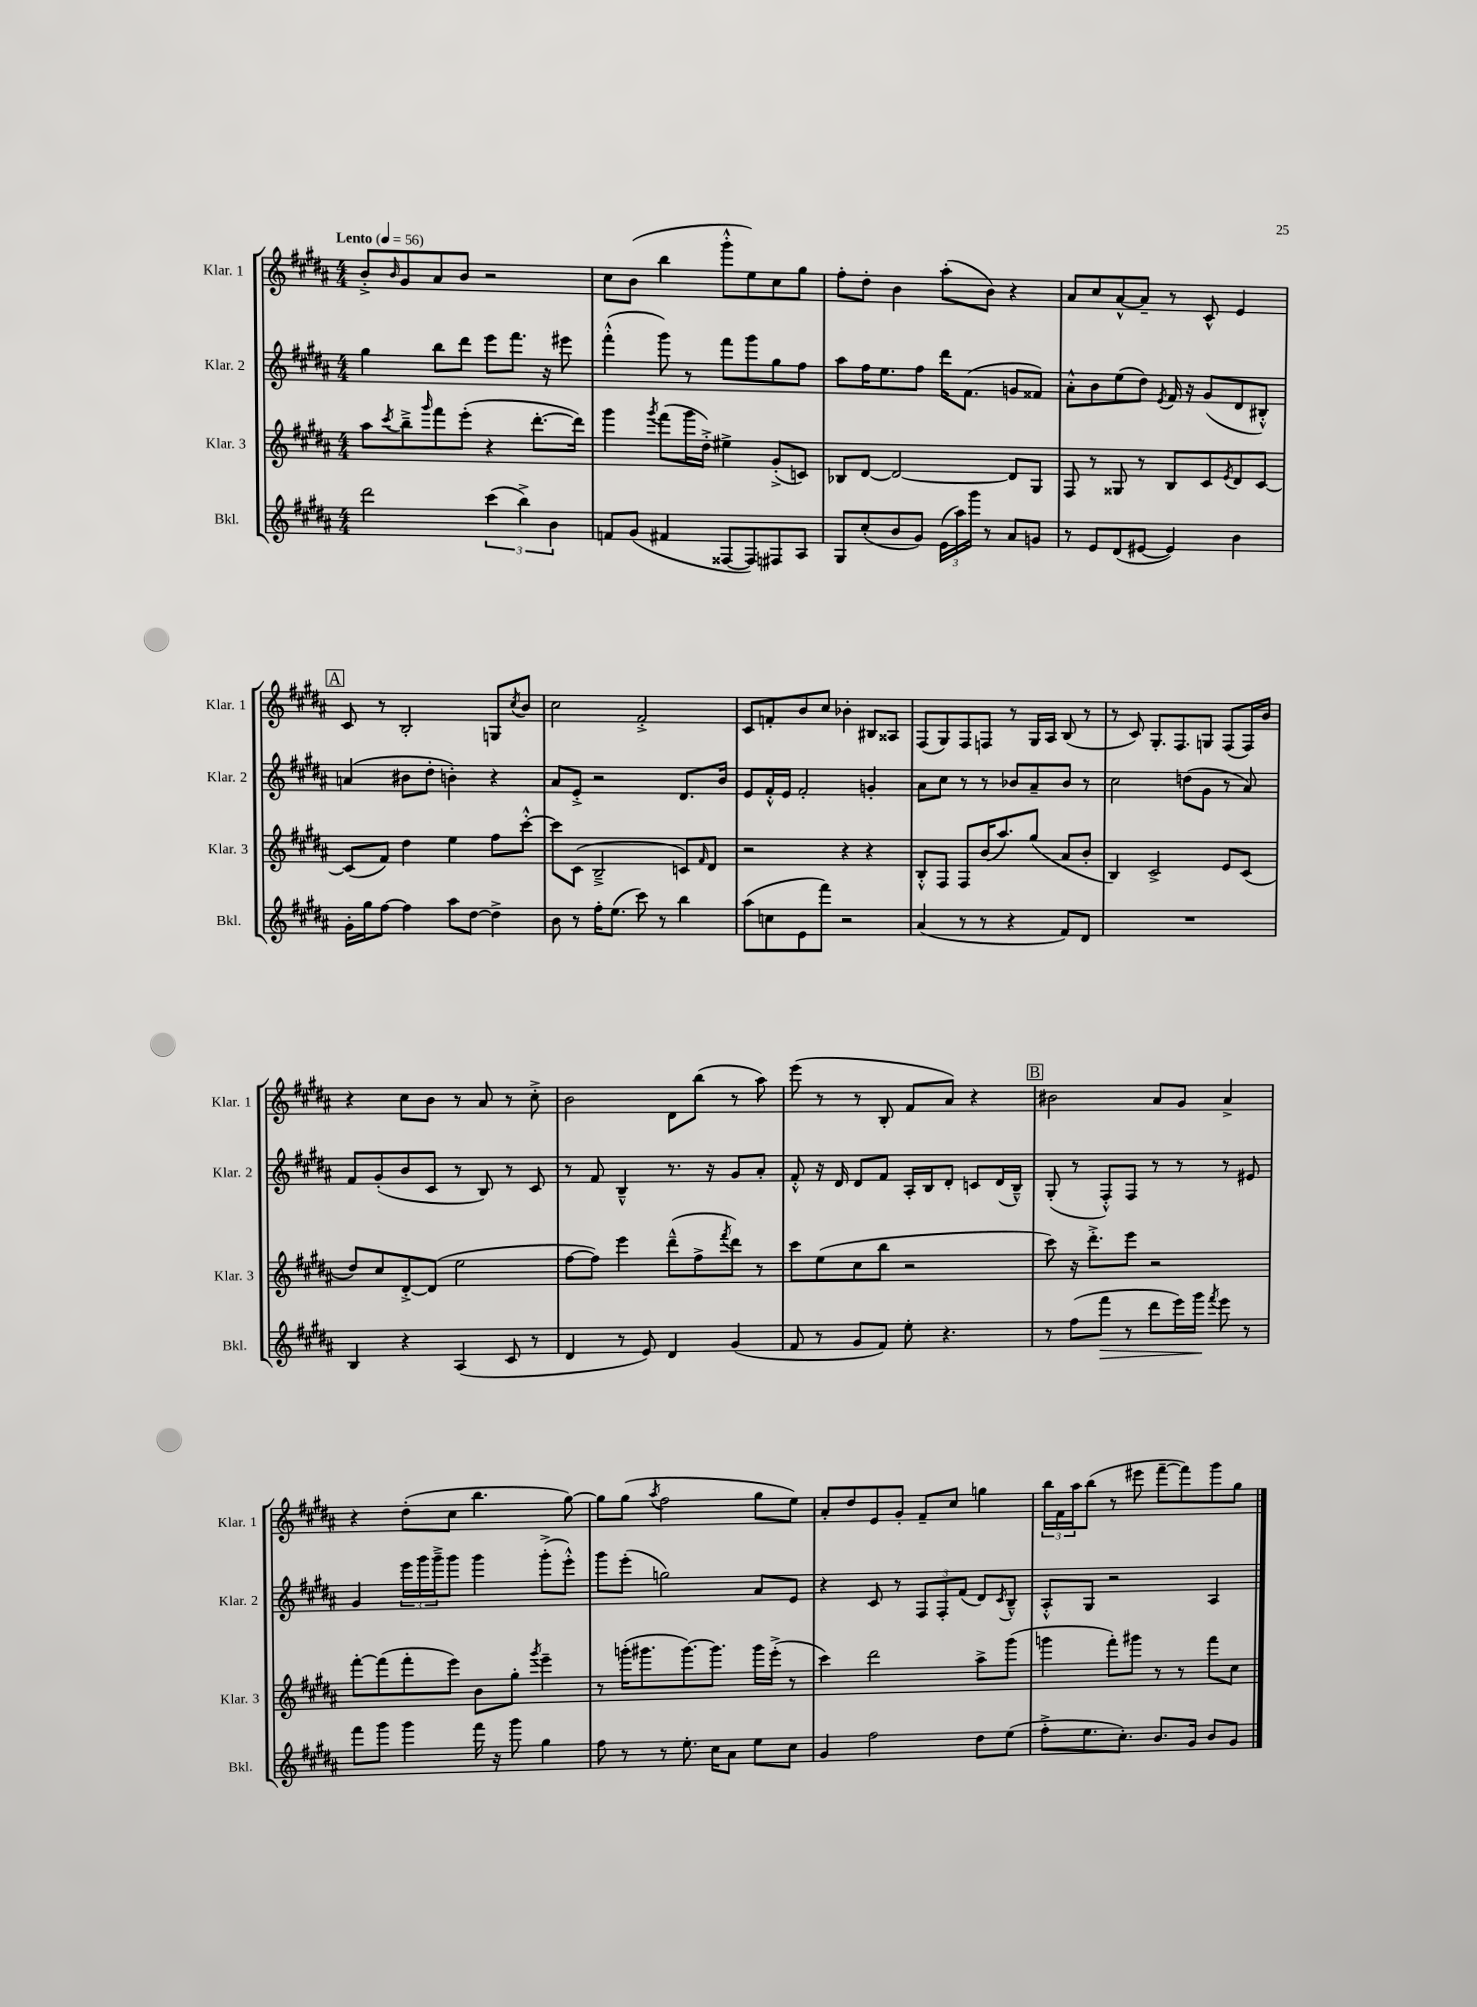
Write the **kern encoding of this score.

**kern	**kern	**kern	**kern
*staff4	*staff3	*staff2	*staff1
*clefG2	*clefG2	*clefG2	*clefG2
*k[f#c#g#d#a#]	*k[f#c#g#d#a#]	*k[f#c#g#d#a#]	*k[f#c#g#d#a#]
*M4/4	*M4/4	*M4/4	*M4/4
*MM56	*MM56	*MM56	*MM56
2ddd#	8aa#	4gg#	8b'^
.	8qccc#	.	16qqb
.	8bb~^	.	8g#
.	16qqggg#	.	.
.	8fff#	8bb	8a#
.	(8eee'	8ddd#	8b
(6ccc#	4r	8eee	2r
.	.	8.fff#	.
6bb^)	.	.	.
.	[8.ddd#'	.	.
.	.	16r	.
6b	.	.	.
.	.	8eee#	.
.	16ddd#])	.	.
=	=	=	=
8f	4ggg#	(4fff#'^^	8cc#
(8g#	.	.	(8b
.	8qggg#	.	.
4f#	(8fff#	8ggg#)	4bb
.	16ggg#	8r	.
.	16dd#'^)	.	.
[8F##	4ee#^	8fff#	8ggg#'^^
8F##])	.	8ggg#	8ee)
8F#	(8g#'^	8gg#	8cc#
8A#	8c)	8ff#	8gg#
=	=	=	=
8G#	8B-	8aa#	8ff#'
(8cc#'	[8d#	16ff#	8dd#'
.	.	8.ee	.
8b	2d#_	.	4b
8g#)	.	8ff#	.
(24e	.	16ddd#	(8aa#'
24aa#)	.	.	.
.	.	(8.f#	.
24ggg#	.	.	.
8r	.	.	8b)
8a#	8d#]	8g	4r
8g	8G#	8f##)	.
=	=	=	=
8r	8F#	8a#'^^	8a#
8e	8r	8b	8cc#
(8d#	8G##	(8ee	[8a#^^
[8e#	8r	8dd#)	8a#~]
.	.	8qe	.
4e#])	8B	16f#	8r
.	.	16r	.
.	8c#	(8g#	8c#^^
.	8qe	.	.
4b	8d#	8d#	4e
.	[8c#	8B#'^^)	.
=	=	=	=
16g#'	(8c#]	(4a	8c#
16gg#	.	.	.
[8ff#	8f#)	.	8r
4ff#]	4dd#	8b#	2B'
.	.	8dd#'	.
8aa#	4ee	4b')	.
[8dd#	.	.	.
4dd#^]	8ff#	4r	8G
.	.	.	8qcc#
.	[8ccc#'^^	.	8b
=	=	=	=
8b	8ccc#]	8a#	2cc#
8r	(8c#	8e'^	.
16ff#'	2B~^	2r	.
(8.ee	.	.	.
8ccc#)	.	.	2f#'^
8r	.	.	.
4bb	8c)	8.d#	.
.	16qqf#	.	.
.	8d#	.	.
.	.	16b	.
=	=	=	=
(8aa#	2r	8e	8c#
8cc	.	16f#'^^	8f'
.	.	16e	.
8e	.	2f#'	8b
8fff#)	.	.	8cc#
2r	4r	.	4b-'
.	4r	4g'	8B#
.	.	.	8A##
=	=	=	=
(4a#	8B'^^	8a#	(8F#
.	8F#	8cc#	8G#)
8r	8F#	8r	8F#
8r	(16b	8r	8F
.	8.aa#)	.	.
4r	.	8b-	8r
.	(8gg#	8a#~	16G#
.	.	.	16A#
8f#)	8a#	8b-	(8B
8d#	8b'	8r	8r
=	=	=	=
1r	4B)	2cc#	8r
.	.	.	8c#)
.	2c#^	.	8.G#'
.	.	.	8.F#
.	.	(8dd	.
.	.	8g#	8G
.	8e	8r	(8F#
.	(8c#	8a#)	16F#)
.	.	.	16b
=	=	=	=
4B	8dd#)	8f#	4r
.	8cc#	(8g#'	.
4r	[8d#'^	8b	8cc#
.	(8d#]	8c#	8b
(4A#	2ee	8r	8r
.	.	8B)	8a#
8c#	.	8r	8r
8r	.	8c#	8cc#'^
=	=	=	=
4d#	[8ff#	8r	2b
.	8ff#])	8f#	.
8r	4eee	4B~^^	.
8e)	.	.	.
4d#	(8ddd#~^^	8.r	8d#
.	8ff#^	.	(8bb
.	.	16r	.
.	8qfff#	.	.
(4g#	8ddd#)	8g#	8r
.	8r	8a#'	8aa#)
=	=	=	=
8f#	8ccc#	8f#'^^	(8eee
8r	(8ee	16r	8r
.	.	16d#	.
8g#	8cc#	8d#	8r
8f#)	8bb	8f#	8B'
8ee'	2r	16A#'	8f#
.	.	16B	.
4.r	.	8d#'	8a#)
.	.	8c	4r
.	.	(16d#	.
.	.	16B~^^)	.
=	=	=	=
8r	8ccc#)	(8G#'	2b#
(8ff#	16r	8r	.
.	8.ddd#'^	.	.
8fff#	.	8F#'^^)	.
8r	8eee	8F#	.
8ddd#	2r	8r	8a#
16eee)	.	8r	8g#
16ggg#	.	.	.
8qfff#	.	.	.
8eee	.	8r	4a#^
8r	.	8e#	.
=	=	=	=
8fff#	[8fff#'	4g#	4r
8ggg#	(8fff#]	.	.
4ggg#	8fff#'	24eee	(8dd#'
.	.	24ggg#	.
.	.	24ggg#~^	.
.	8eee)	8ggg#	8cc#
16fff#	8b	4ggg#	4.bb
16r	.	.	.
8ggg#	8gg#'	.	.
.	8qggg#	.	.
4gg#	4eee~	(8ggg#'^	.
.	.	8eee'^^)	[8gg#)
=	=	=	=
8ff#	8r	8ggg#	8gg#]
8r	(16ggg'	(8eee'	(8gg#
.	8.ggg#	.	.
.	.	.	8qaa#
8r	.	2gg)	2ff#
8.ee'	[8.ggg#)	.	.
16cc#	8.ggg#]	.	.
8a#	.	.	.
8ee	16ggg#	8a#	8gg#
.	(16eee'^	.	.
8cc#	8r	8e	8ee)
=	=	=	=
4g#	4ccc#)	4r	8a#'
.	.	.	8dd#
2ff#	2ddd#	8c#	8e
.	.	8r	8g#'
.	.	12F#	8f#~
.	.	12F#'	.
.	.	.	8cc#
.	.	(12f#	.
8dd#	8aa#^	8d#)	4gg
.	.	8qc#	.
(8ee	(8ggg#	8B~^^	.
=	=	=	=
8ff#'^	4ggg	8A#'^^	24bb
.	.	.	24f#
.	.	.	24aa#
8.ee	.	8G#	(8bb
.	8fff#')	2r	8r
8.cc#')	.	.	.
.	8ggg#	.	8eee#
8.b	8r	.	[8fff#~
.	8r	.	8fff#])
16g#	.	.	.
8b	8fff#	4A#	8ggg#
8g#	8cc#	.	8gg#
==	==	==	==
*-	*-	*-	*-
